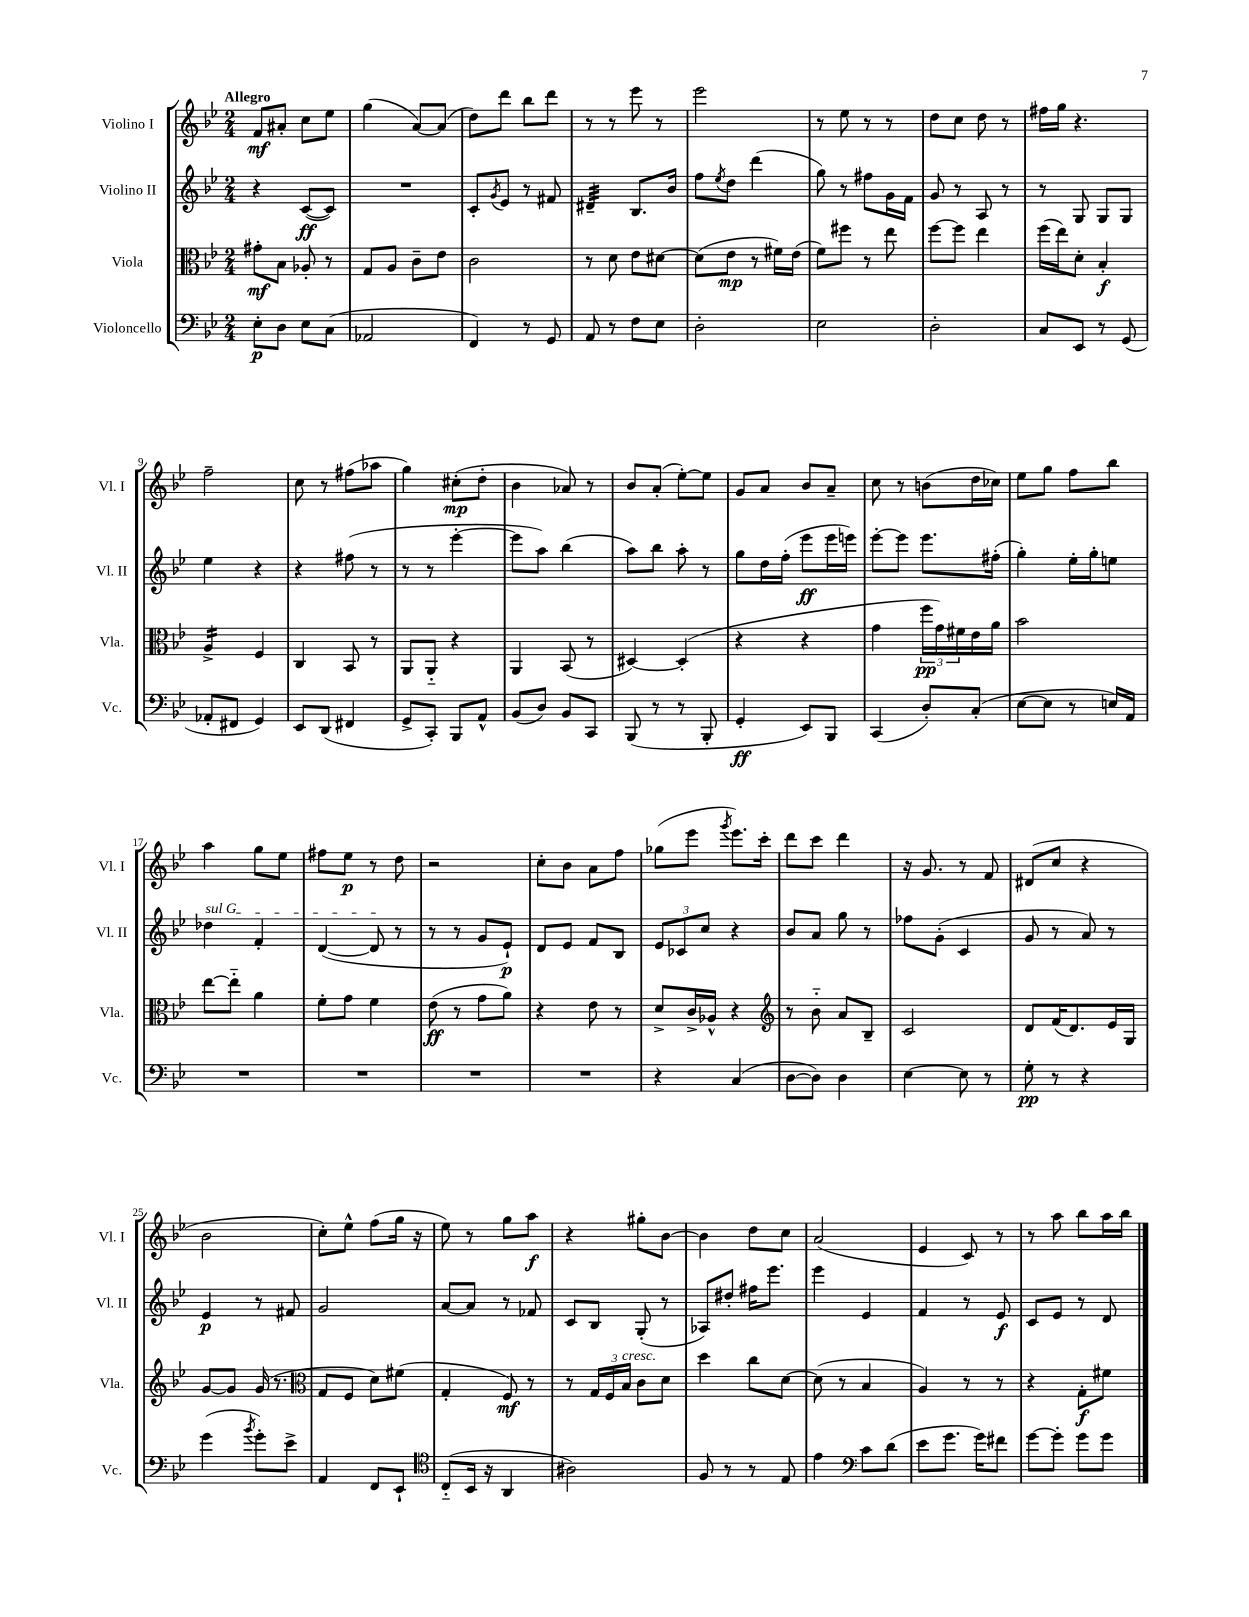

**kern	**kern	**kern	**kern
*staff4	*staff3	*staff2	*staff1
*clefF4	*clefC3	*clefG2	*clefG2
*k[b-e-]	*k[b-e-]	*k[b-e-]	*k[b-e-]
*M2/4	*M2/4	*M2/4	*M2/4
8E-'	8g#'	4r	8f
8D	8B-	.	8a#'
8E-	8A-'	([8c	8cc
(8C	8r	8c])	8ee-
=	=	=	=
2AA-	8G	2r	(4gg
.	8A	.	.
.	8c~	.	[8a)
.	8e-	.	(8a]
=	=	=	=
4FF)	2c	8c'	8dd)
.	.	8qg	.
.	.	8e-	8ddd
8r	.	8r	8bb-
8GG	.	8f#	8ddd
=	=	=	=
8AA	8r	4d#~	8r
8r	8d	.	8r
8F	8e-	8.B-	8eee-
8E-	[8d#	.	8r
.	.	16b-	.
=	=	=	=
2D'	(8d#]	8ff	2eee-
.	.	8qee-	.
.	8e-	8dd	.
.	8r	(4ddd	.
.	16f#)	.	.
.	(16e-	.	.
=	=	=	=
2E-	8f)	8gg)	8r
.	8ff#	8r	8ee-
.	8r	8ff#	8r
.	8ee-	16g	8r
.	.	16f	.
=	=	=	=
2D'	[8ff	8g	8dd
.	8ff]	8r	8cc
.	4ee-	8A	8dd
.	.	8r	8r
=	=	=	=
8C	(16ff	8r	16ff#
.	16ee-)	.	16gg
8EE-	8d'	8G	4.r
8r	4B-'	8G	.
(8GG	.	8G	.
=	=	=	=
8AA-'	4A^	4ee-	2ff~
8FF#	.	.	.
4GG)	4F	4r	.
=	=	=	=
8EE-	4C	4r	8cc
(8DD	.	.	8r
4FF#	8BB-	(8ff#	(8ff#
.	8r	8r	8aa-
=	=	=	=
8GG^	8AA	8r	4gg)
8CC')	8AA'~	8r	.
8BBB-	4r	[4eee-'	(8cc#'
8AA^^	.	.	8dd'
=	=	=	=
(8BB-	4AA	8eee-]	4b-
8D)	.	8aa)	.
8BB-	(8BB-	(4bb-	8a-)
8CC	8r	.	8r
=	=	=	=
(8BBB-	[4D#)	8aa)	8b-
8r	.	8bb-	(8a'
8r	(4D#']	8aa'	[8ee-')
8BBB-'	.	8r	8ee-]
=	=	=	=
4GG'	4r	8gg	8g
.	.	16dd	8a
.	.	(16ff'	.
8EE-)	4r	8eee-	8b-
8BBB-	.	16eee-	8a~
.	.	16eee)	.
=	=	=	=
(4CC	4g	[8eee-'	8cc
.	.	8eee-]	8r
8D')	24ff	8.eee-	(8b
.	24g)	.	.
.	24f#	.	.
(8C'	16e-	.	16dd
.	16a	(16ff#'	16cc-)
=	=	=	=
[8E-	2b-	4gg')	8ee-
8E-]	.	.	8gg
8r	.	16ee-'	8ff
.	.	16gg'	.
16E)	.	8ee	8bb-
16AA	.	.	.
=	=	=	=
2r	[8ee-	4dd-	4aa
.	8ee-'~]	.	.
.	4a	4f'	8gg
.	.	.	8ee-
=	=	=	=
2r	8f'	([4d	8ff#
.	8g	.	8ee-
.	4f	8d]	8r
.	.	8r	8dd
=	=	=	=
2r	(8e-	8r	2r
.	8r	8r	.
.	8g	8g	.
.	8a)	8e-`)	.
=	=	=	=
2r	4r	8d	8cc'
.	.	8e-	8b-
.	8e-	8f	8a
.	8r	8B-	8ff
=	=	=	=
4r	8d^	12e-	(8gg-
.	.	12c-	.
.	16c^	.	8eee-
.	.	12cc	.
.	16A-^^	.	.
.	.	.	8qggg
(4C	4r	4r	8.eee-)
.	.	.	16ccc'
=	=	=	=
*	*clefG2	*	*
[8D	8r	8b-	8ddd
8D])	8b-'~	8a	8ccc
4D	8a	8gg	4ddd
.	8B-~	8r	.
=	=	=	=
[4E-	2c	8ff-	16r
.	.	.	8.g
.	.	(8g'	.
8E-]	.	4c	8r
8r	.	.	8f
=	=	=	=
8G'	8d	8g	(8d#
8r	(16f	8r	8cc
.	8.d)	.	.
4r	.	8a)	4r
.	16e-	8r	.
.	16G	.	.
=	=	=	=
(4g	[8g	4e-	2b-
.	8g]	.	.
8qb-	.	.	.
8g')	(16g	8r	.
.	8.r	.	.
8e-^	.	8f#	.
=	=	=	=
*	*clefC3	*	*
4AA	8G	2g	8cc')
.	8F	.	8ee-^^
8FF	8d)	.	(8ff
8EE-`	(8f#	.	16gg
.	.	.	16r
=	=	=	=
*clefC4	*	*	*
(8C'~	4G'	[8a	8ee-)
16BB-	.	8a]	8r
16r	.	.	.
4AA	8F)	8r	8gg
.	8r	8f-	8aa
=	=	=	=
2A#)	8r	8c	4r
.	24G	8B-	.
.	24F	.	.
.	24B-	.	.
.	8c	(8G'	8gg#'
.	8d	8r	[8b-
=	=	=	=
8F	4dd	8A-)	4b-]
8r	.	8dd#'	.
8r	8cc	16ff#	8dd
.	.	8.eee-	.
8E-	[8d	.	8cc
=	=	=	=
4e-	(8d]	4eee-	(2a
.	8r	.	.
*clefF4	*	*	*
8c	4B-	4e-	.
(8d	.	.	.
=	=	=	=
8e-	4A)	4f	4e-
8.g	.	.	.
.	8r	8r	8c)
16g)	.	.	.
8f#	8r	8e-	8r
=	=	=	=
[8g	4r	8c	8r
8g']	.	8e-	8aa
8g	8G'	8r	8bb-
8g	8f#	8d	16aa
.	.	.	16bb-
==	==	==	==
*-	*-	*-	*-
